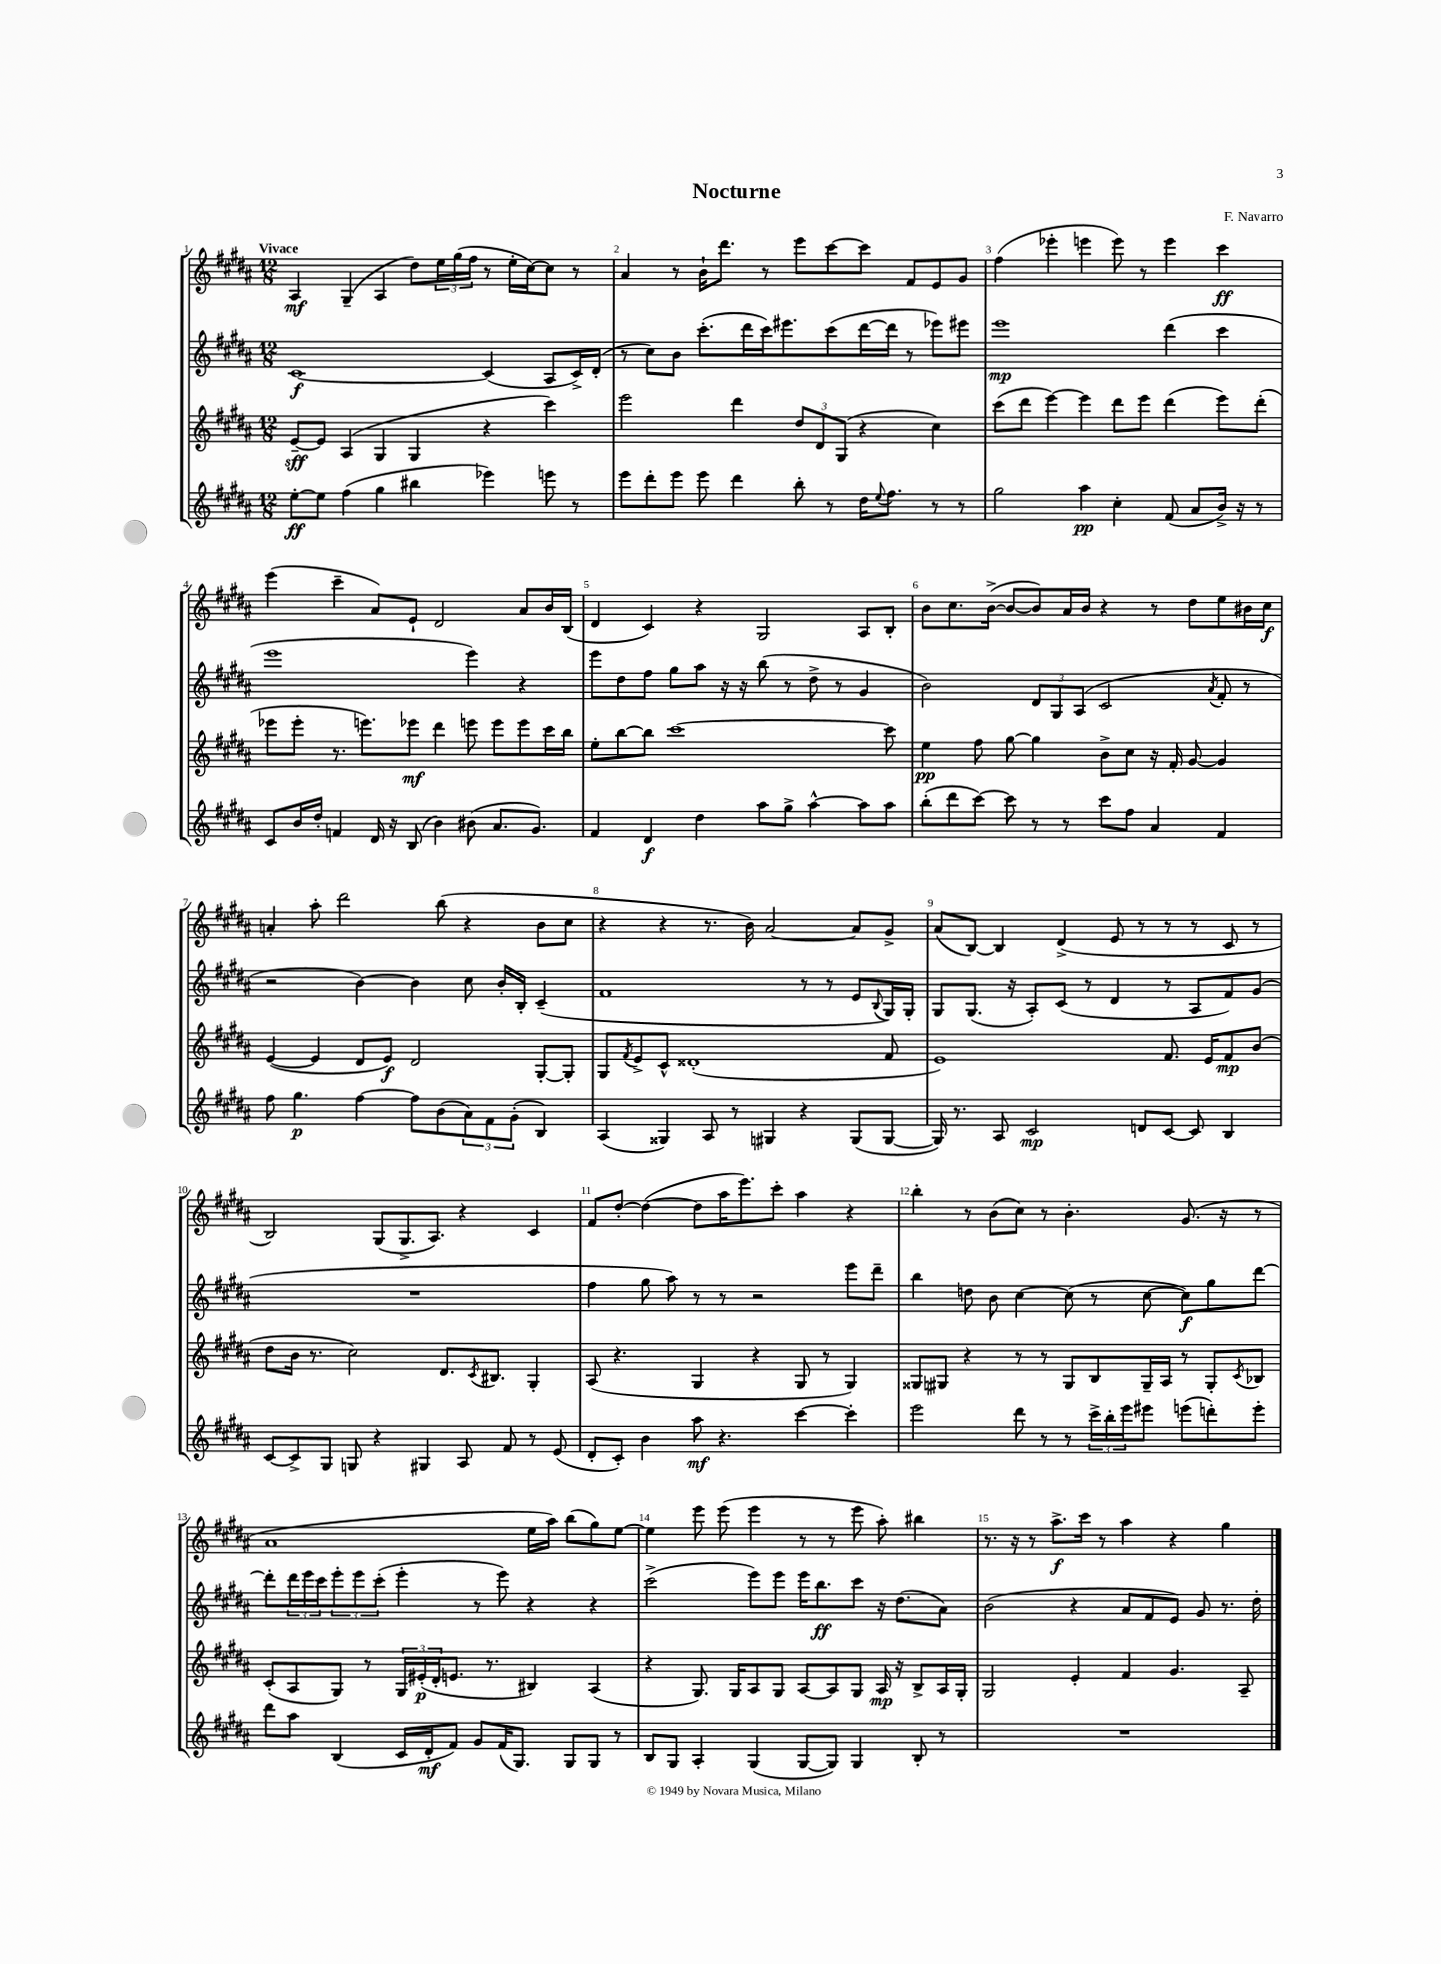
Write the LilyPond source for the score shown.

\header { title = "Nocturne" composer = "F. Navarro" }
<<
\new StaffGroup <<
\new Staff = "s0" {
    \clef treble \key b \major \numericTimeSignature \time 12/8 \tempo "Vivace"
    ais4\mf gis4--( ais4 dis''8) \tuplet 3/2 { e''16 gis''16( fis''16 } r8 e''16-. cis''16~) cis''8 r8 |
    ais'4 r8 b'16-! dis'''8. r8 e'''8 cis'''8~ cis'''8 fis'8 e'8 gis'8 |
    fis''4( ees'''4-. e'''4 e'''8) r8 e'''4 cis'''4\ff |
    e'''4( cis'''4-- ais'8) e'8-! dis'2 ais'8 b'16 b16( |
    dis'4 cis'4) r4 gis2 ais8 b8-. |
    b'8 cis''8. b'16~->( b'8~ b'8) ais'16 b'16 r4 r8 dis''8 e''8 bis'16 cis''16\f |
    a'4-. ais''8-. dis'''2 b''8( r4 b'8 cis''8 |
    r4 r4 r8. b'16) ais'2~ ais'8 gis'8-> |
    ais'8( b8~) b4 dis'4->( e'8 r8 r8 r8 cis'8 r8 |
    b2) gis8( gis8.-> ais8.) r4 cis'4 |
    fis'8 dis''8~-. dis''4~( dis''8 ais''16 e'''8.) cis'''8-. ais''4 r4 |
    b''4-. r8 b'8( cis''8) r8 b'4.-. gis'8.( r16 r8 |
    ais'1 e''16 ais''16) b''8( gis''8) e''8~ |
    e''4 e'''8 e'''8( e'''4 r8 r8 e'''8 ais''8-.) bis''4 |
    r8. r16 r8 ais''8.->\f cis'''16 r8 ais''4 r4 gis''4 \bar "|." |
}
\new Staff = "s1" {
    \clef treble \key b \major \numericTimeSignature \time 12/8
    cis'1~\f cis'4( ais8 cis'16->) dis'16-.( |
    r8 cis''8) b'8 cis'''8.-.( dis'''16 cis'''16) eis'''8. cis'''8( dis'''16~ dis'''16 r8 ees'''8) eis'''8 |
    e'''1\mp dis'''4( cis'''4 |
    e'''1 e'''4) r4 |
    e'''8 dis''8 fis''8 gis''8 ais''8 r16 r16 b''8( r8 dis''8-> r8 gis'4 |
    b'2) \tuplet 3/2 { dis'8 gis8 ais8( } cis'2 \acciaccatura { ais'8 } fis'8-. r8 |
    r2 b'4~) b'4 cis''8 b'16-. b16-. cis'4--( |
    fis'1 r8 r8 e'8 \appoggiatura { b8 } gis16) gis16-. |
    gis8 gis8.( r16 ais8-.) cis'8( r8 dis'4 r8 ais8 fis'8) gis'8( |
    R1. |
    fis''4 gis''8 ais''8) r8 r8 r2 e'''8 dis'''8-- |
    b''4 d''8 b'8 cis''4~ cis''8( r8 cis''8~ cis''8\f) gis''8 dis'''8~ |
    dis'''8-. \tuplet 3/2 { dis'''16 e'''16 cis'''16 } \tuplet 3/2 { e'''8-. e'''8 cis'''8-.( } e'''4-. r8 e'''8) r4 r4 |
    cis'''2->( e'''8) e'''8 e'''16 b''8.\ff cis'''8 r16 dis''8.( ais'8) |
    b'2( r4 ais'8 fis'8 e'8) gis'8 r8. dis''16-. \bar "|." |
}
\new Staff = "s2" {
    \clef treble \key b \major \numericTimeSignature \time 12/8
    e'8~--\sff e'8 ais4( gis4 gis4 r4 cis'''4) |
    e'''2 dis'''4 \tuplet 3/2 { dis''8 dis'8 gis8( } r4 cis''4) |
    cis'''8( dis'''8 e'''4~) e'''4 dis'''8 e'''8 dis'''4( e'''8) dis'''8-.( |
    ees'''8 ees'''8-. r8. e'''8.) ees'''8\mf dis'''4 e'''8 e'''8 e'''8 cis'''16 b''16 |
    e''8-. b''8~ b''8 cis'''1~ cis'''8 |
    e''4\pp fis''8 gis''8~ gis''4 b'8-> cis''8 r16 fis'16-. gis'8~ gis'4 |
    e'4~( e'4 dis'8 e'8\f) dis'2 gis8~-. gis8-. |
    gis8 \acciaccatura { fis'8 } e'8-> cis'8-^ disis'1-.( fis'8 |
    e'1) fis'8. e'16 fis'8\mp b'8( |
    dis''8 b'16 r8. cis''2) dis'8. \acciaccatura { cis'8 } bis8. gis4-. |
    ais8( r4. gis4 r4 gis8 r8 gis4) |
    gisis8 gis8 r4 r8 r8 gis8 b8 gis16-- ais16 r8 gis8-. \acciaccatura { cis'8 } bes8 |
    cis'8-.( ais8 gis8) r8 \tuplet 3/2 { gis16 eis'16-.\p( dis'16-. } e'8. r8. bis4) ais4( |
    r4 gis8.) gis16 ais8 gis8 ais8~ ais8 gis8 ais16\mp r16 b8-> ais16 gis16-. |
    gis2 e'4-. fis'4 gis'4. ais8-- \bar "|." |
}
\new Staff = "s3" {
    \clef treble \key b \major \numericTimeSignature \time 12/8
    e''8~-.\ff e''8 fis''4( gis''4 bis''4 ees'''4) e'''8 r8 |
    e'''8 dis'''8-. e'''8 e'''8 dis'''4 b''8-. r8 dis''16 \appoggiatura { e''8 } fis''8. r8 r8 |
    gis''2 ais''4\pp cis''4-. fis'8( ais'8 b'16->) r16 r8 |
    cis'8 b'16 dis''16-. f'4 dis'16 r16 b8( b'4) bis'8( ais'8. gis'8.) |
    fis'4 dis'4\f dis''4 ais''8 gis''8-> ais''4~-^ ais''8 ais''8 |
    b''8-.( dis'''8 cis'''8~) cis'''8 r8 r8 cis'''8 fis''8 ais'4 fis'4 |
    fis''8 gis''4.\p fis''4~ fis''8 b'8( \tuplet 3/2 { ais'8) fis'8 gis'8-.( } b4) |
    ais4( gisis4) ais8 r8 gis4 r4 gis8( gis8~ |
    gis16) r8. ais8 cis'2\mp d'8 cis'8~ cis'8 b4 |
    cis'8~ cis'8-> gis8 g8 r4 gis4 ais8 fis'8 r8 e'8( |
    dis'8-. cis'8-.) b'4 ais''8\mf r4. cis'''4~ cis'''4-. |
    e'''2 dis'''8 r8 r8 \tuplet 3/2 { cis'''16-> b''16-. e'''16 } eis'''8 e'''8( d'''8-.) e'''8-. |
    dis'''8 ais''8 b4( cis'16 dis'16-.\mf fis'8) gis'8 fis'16( gis8.) gis8 gis8 r8 |
    b8 gis8 ais4-. gis4( gis8~ gis8) gis4 b8-. r8 |
    R1. \bar "|." |
}
>>
>>
\layout { \context { \Score \override BarNumber.break-visibility = ##(#f #t #t) barNumberVisibility = #all-bar-numbers-visible } }
